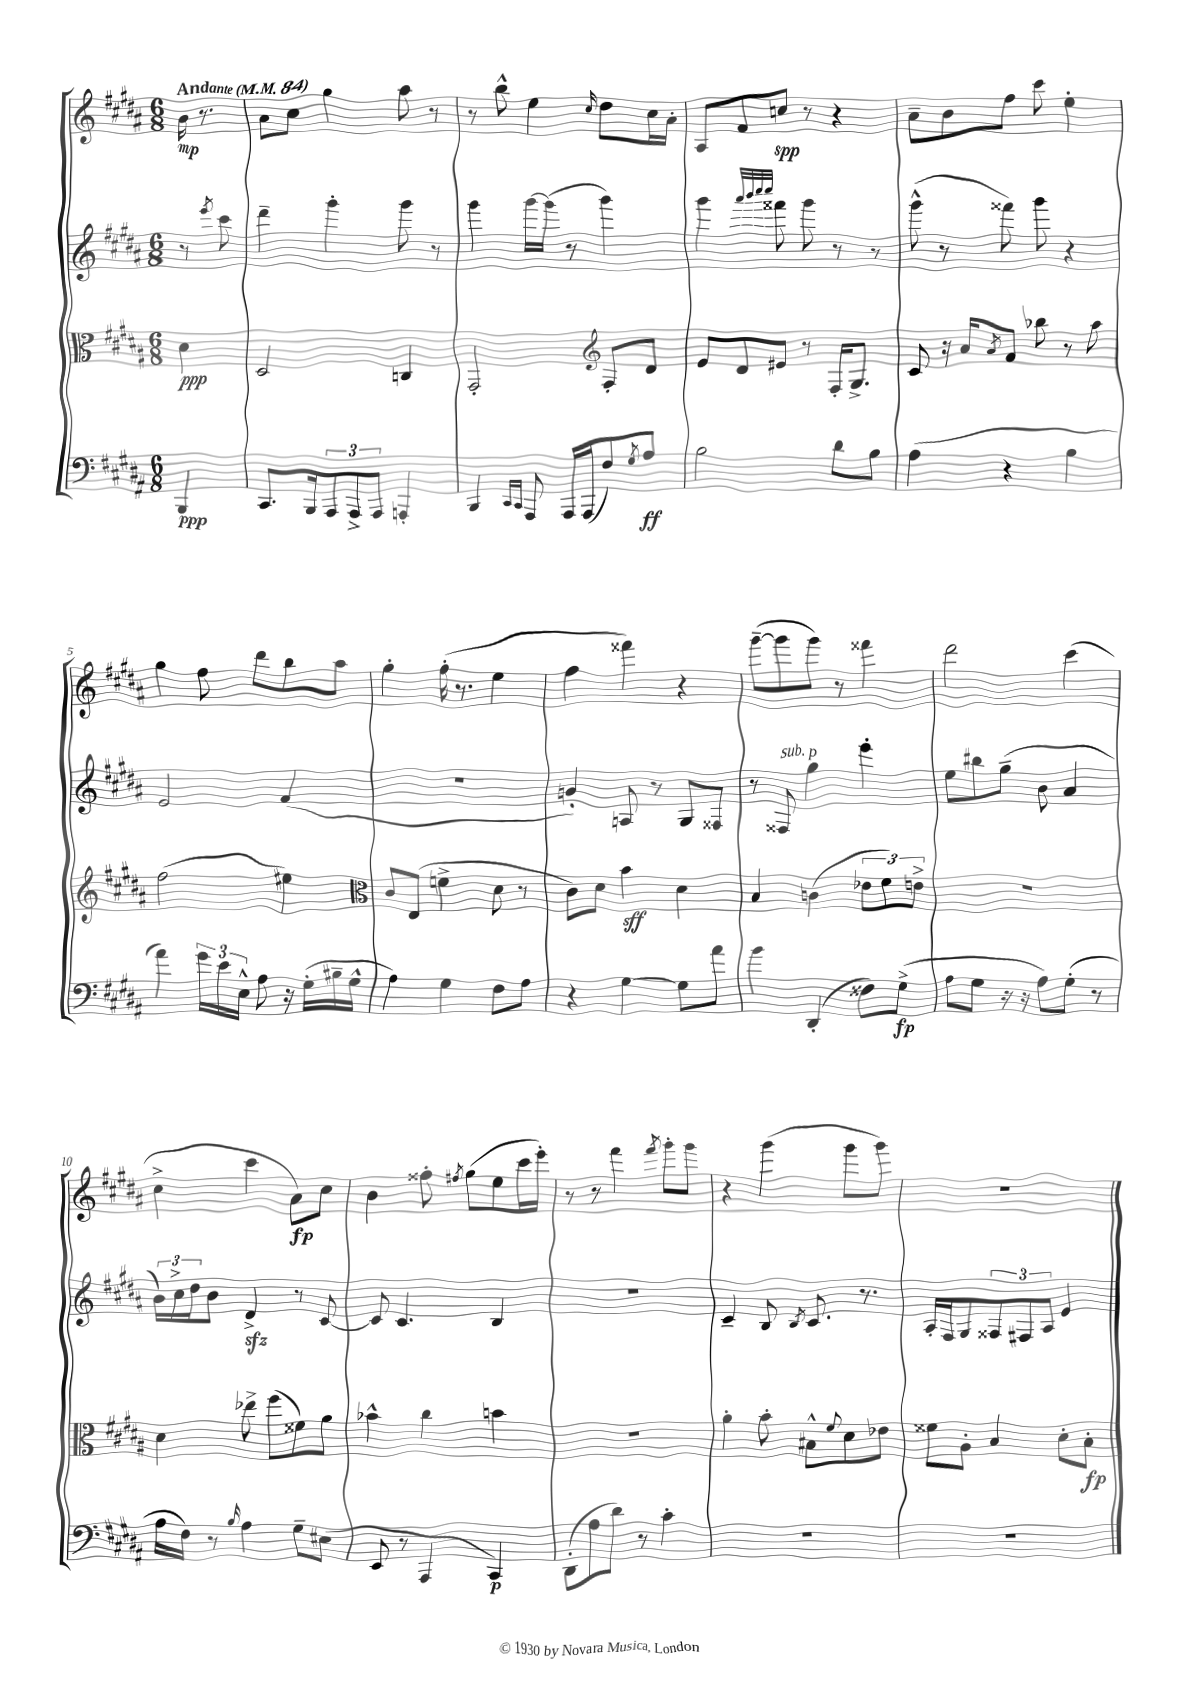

**kern	**dynam	**kern	**dynam	**kern	**kern	**dynam
*part4	*part4	*part3	*part3	*part2	*part1	*part1
*staff4	*staff4	*staff3	*staff3	*staff2	*staff1	*staff1
*clefF4	*	*clefC3	*	*clefG2	*clefG2	*
*k[f#c#g#d#a#]	*	*k[f#c#g#d#a#]	*	*k[f#c#g#d#a#]	*k[f#c#g#d#a#]	*
*M6/8	*	*M6/8	*	*M6/8	*M6/8	*
*MM84	*	*MM84	*	*MM84	*MM84	*
=	=	=	=	=	=	=
!	!	!	!	!	!LO:TX:a:B:t=Andante	!
4BBB/	ppp	4d#\	ppp	8r	16b\	mp
.	.	.	.	.	8.r	.
.	.	.	.	8qeee/	.	.
.	.	.	.	8ccc#\	.	.
=1	=1	=1	=1	=1	=1	=1
8.CC#/L	.	2D#/	.	4ddd#~\	8a#\L	.
.	.	.	.	.	8cc#\J	.
16BBB/k	.	.	.	.	.	.
12AAA#/	.	.	.	4ggg#'\	4gg#\	.
12AAA#^/	.	.	.	.	.	.
12AAA#/J	.	.	.	.	.	.
4AAAn'/	.	4Cn/	.	8ggg#\	8aa#\	.
.	.	.	.	8r	8r	.
=2	=2	=2	=2	=2	=2	=2
4BBB/	.	2GG#'/	.	4ggg#\	8r	.
.	.	.	.	.	8bb^^\	.
16qqCC#/LL	.	.	.	.	.	.
16qqCC#/JJ	.	.	.	.	.	.
8AAA#/	.	.	.	[16ggg#\LL	4ee\	.
.	.	.	.	(16ggg#\JJ]	.	.
16AAA#/LL	.	.	.	8r	.	.
(16AAA#/J	.	.	.	.	.	.
*	*	*clefG2	*	*	*	*
.	.	.	.	.	16qqcc#/	.
8F#/)	.	8F#'/L	.	4ggg#\)	8dd#\L	.
8qG#/	.	.	.	.	.	.
8A#/J	ff	8d#/J	.	.	16cc#\L	.
.	.	.	.	.	16a#'\JJ	.
=3	=3	=3	=3	=3	=3	=3
2B\	.	8e/L	.	4ggg#\	8A#/L	.
.	.	8d#/	.	.	8f#/	.
.	.	.	.	32qqaaa#/LLL	.	.
.	.	.	.	32qqbbb/	.	.
.	.	.	.	32qqcccc#/	.	.
.	.	.	.	32qqcccc#/JJJ	.	.
.	.	8e#X/J	.	8fff##X\	8ccn/J	spp
.	.	8r	.	8ggg#\	8r	.
8d#\L	.	16F#'/KL	.	8r	4r	.
.	.	8.G#^/J	.	.	.	.
8B\J	.	.	.	8r	.	.
=4	=4	=4	=4	=4	=4	=4
(4A#\	.	8c#/	.	(8ggg#^^\	8a#~\L	.
.	.	16r	.	8r	8b\	.
.	.	16a#/KL	.	.	.	.
.	.	8qa#/	.	.	.	.
4r	.	8f#/J	.	8fff##X\)	8ff#\J	.
.	.	8bb-X\	.	8ggg#\	8ccc#\	.
4B\	.	8r	.	4r	4ee'\	.
.	.	8aa#\	.	.	.	.
!!LO:LB:g=z
=5	=5	=5	=5	=5	=5	=5
4a#\)	.	(2ff#\	.	2e/	4gg#\	.
24g#\LL	.	.	.	.	8ff#\	.
24e\	.	.	.	.	.	.
24E^^\JJ	.	.	.	.	.	.
8A#\	.	.	.	.	8ddd#\L	.
16r	.	4ee#X\)	.	(4f#/	8bb\	.
(16G#'\LL	.	.	.	.	.	.
16B#X~\	.	.	.	.	8aa#\J	.
16G#^^\JJ	.	.	.	.	.	.
=6	=6	=6	=6	=6	=6	=6
*	*	*clefC3	*	*	*	*
4A#\)	.	8c#/L	.	2.r	4gg#'\	.
.	.	(8E/J	.	.	.	.
4G#\	.	4fn^\	.	.	(16ff#'\	.
.	.	.	.	.	8.r	.
8F#\L	.	8d#\	.	.	4ee\	.
8A#\J	.	8r	.	.	.	.
=7	=7	=7	=7	=7	=7	=7
4r	.	8c#\L)	.	4gn'/)	4ff#\	.
.	.	8d#\J	.	.	.	.
[4G#\	.	4b\	sff	8An/	4fff##X\)	.
.	.	.	.	8r	.	.
8G#\L]	.	4d#\	.	8G#/L	4r	.
8a#\J	.	.	.	8F##X/J	.	.
=8	=8	=8	=8	=8	=8	=8
4b\	.	4B/	.	8r	([8ggg#~\L	.
!	!	!	!	!LO:TX:a:i:t=sub. p	!	!
.	.	.	.	8F##X/	8ggg#\]	.
(4DD#'/	.	(4cn\	.	4gg#\	8ggg#\J)	.
.	.	.	.	.	8r	.
8F##X\L)	.	12e-X\L	.	4eee'\	4fff##X\	.
.	.	12f#\)	.	.	.	.
(8G#^\J	fp	.	.	.	.	.
.	.	12en^\J	.	.	.	.
=9	=9	=9	=9	=9	=9	=9
8A#\L	.	2.r	.	8ee\L	2ddd#\	.
8G#\J	.	.	.	8bb#X\	.	.
16r	.	.	.	(8gg#~\J	.	.
16r	.	.	.	.	.	.
8A#\L)	.	.	.	8b\	.	.
(8G#'\J	.	.	.	4a#/	(4ccc#\	.
8r	.	.	.	.	.	.
!!LO:LB:g=z
=10	=10	=10	=10	=10	=10	=10
16A#\LL	.	4d#\	.	24b\LL)	4cc#^\	.
.	.	.	.	24cc#^\	.	.
16F#\JJ)	.	.	.	.	.	.
.	.	.	.	24dd#\J	.	.
8r	.	.	.	8b\J	.	.
16qqB/	.	.	.	.	.	.
4A#\	.	8ee-X^\	.	4d#zz^/	4ccc#\	.
.	.	(8ff#\L	.	.	.	.
8G#~\L	.	8f##X\)	.	8r	8a#\L)	fp
(8E#X\J	.	8a#\J	.	[8c#/	8cc#\J	.
=11	=11	=11	=11	=11	=11	=11
8EE/	.	4b-X^^\	.	8c#/]	4b\	.
8r	.	.	.	4.c#/	.	.
4AAA#/	.	4cc#\	.	.	8ff##X'\	.
.	.	.	.	.	8qff#X/	.
.	.	.	.	.	(8gg#\L	.
4CC#/)	p	4bn\	.	4B/	8ee\	.
.	.	.	.	.	16ccc#\L	.
.	.	.	.	.	16eee'\JJ)	.
=12	=12	=12	=12	=12	=12	=12
(8DD#'\L	.	2.r	.	2.r	8r	.
8A#\	.	.	.	.	8r	.
8d#\J)	.	.	.	.	4fff#\	.
8r	.	.	.	.	.	.
.	.	.	.	.	8qfff#/	.
4c#'\	.	.	.	.	8ggg#'\L	.
.	.	.	.	.	8ggg#\J	.
=13	=13	=13	=13	=13	=13	=13
2.r	.	4a#'\	.	4c#~/	4r	.
.	.	8b'\	.	8B/	(4ggg#\	.
.	.	.	.	8qB/	.	.
.	.	8B#X^^\L	.	8.c#/	.	.
.	.	8qqf#/	.	.	.	.
.	.	8d#\	.	.	8ggg#\L	.
.	.	.	.	8.r	.	.
.	.	8e-X\J	.	.	8ggg#\J)	.
=14	=14	=14	=14	=14	=14	=14
2.r	.	8f##X\L	.	16A#'/LL	2.r	.
.	.	.	.	16F#/J	.	.
.	.	8A#'\J	.	8G#/	.	.
.	.	4B/	.	12F##X/	.	.
.	.	.	.	12F#X/	.	.
.	.	.	.	12A#/J	.	.
.	.	8d#'\L	.	4e/	.	.
.	.	8B'\J	fp	.	.	.
==	==	==	==	==	==	==
*-	*-	*-	*-	*-	*-	*-
